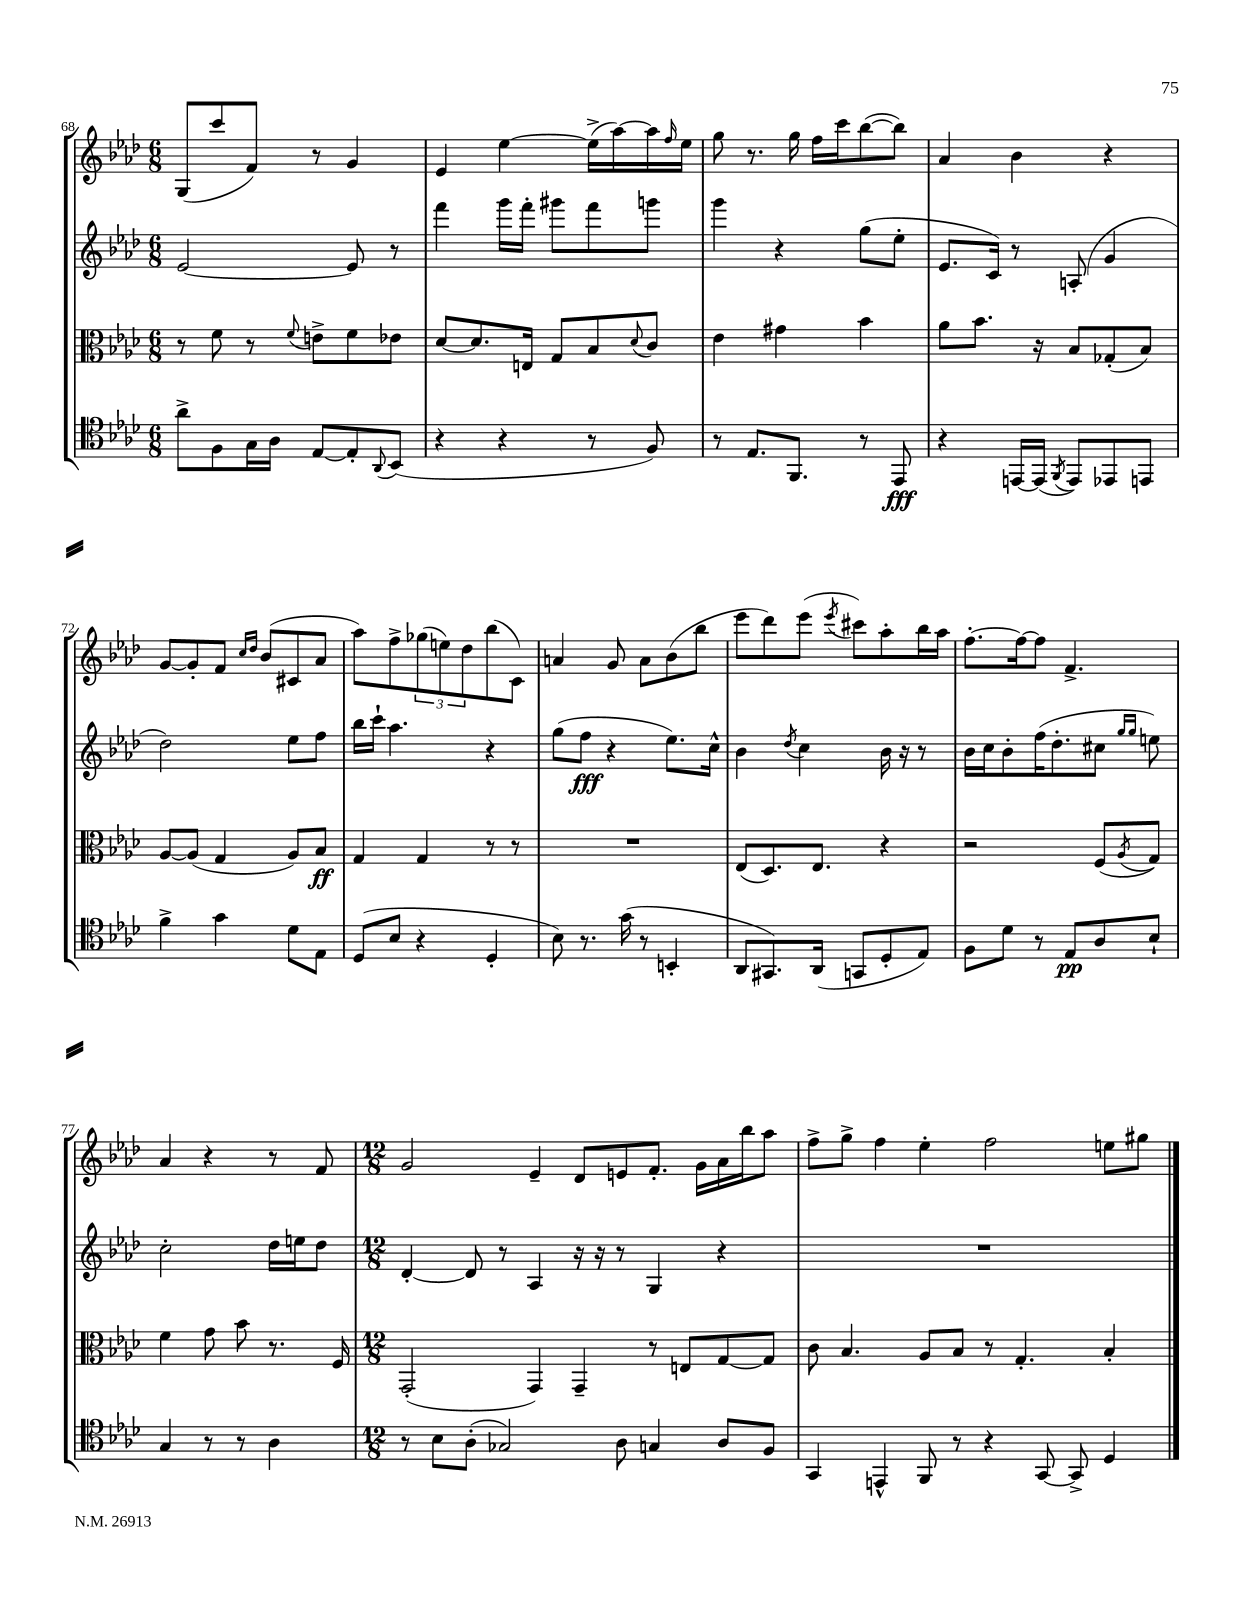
<<
\new StaffGroup <<
\new Staff = "s0" {
    \clef treble \key aes \major \numericTimeSignature \time 6/8
    g8( c'''8 f'8) r8 g'4 |
    ees'4 ees''4~ ees''16->( aes''16~) aes''16 \grace { f''16 } ees''16 |
    g''8 r8. g''16 f''16 c'''16 bes''8~( bes''8) |
    aes'4 bes'4 r4 |
    g'8~ g'8-. f'8 \grace { c''16 des''16 } bes'8( cis'8 aes'8 |
    aes''8) f''8-> \tuplet 3/2 { ges''8( e''8) des''8 } bes''8( c'8) |
    a'4 g'8 a'8 bes'8( bes''8 |
    ees'''8 des'''8) ees'''8( \acciaccatura { ees'''8 } cis'''8) aes''8-. bes''16 aes''16 |
    f''8.~-. f''16~ f''8 f'4.-> |
    aes'4 r4 r8 f'8 |
    \numericTimeSignature \time 12/8 g'2 ees'4-- des'8 e'8 f'8.-. g'16 aes'16 bes''16 aes''8 |
    f''8-> g''8-> f''4 ees''4-. f''2 e''8 gis''8 \bar "|." |
}
\new Staff = "s1" {
    \clef treble \key aes \major \numericTimeSignature \time 6/8
    ees'2~ ees'8 r8 |
    f'''4 g'''16 f'''16-. gis'''8 f'''8 g'''8 |
    g'''4 r4 g''8( ees''8-. |
    ees'8. c'16) r8 a8-.( g'4 |
    des''2) ees''8 f''8 |
    bes''16 c'''16-! aes''4. r4 |
    g''8( f''8\fff r4 ees''8.) c''16-^ |
    bes'4 \acciaccatura { des''8 } c''4 bes'16 r16 r8 |
    bes'16 c''16 bes'8-. f''16( des''8.-. cis''8 \grace { g''16 g''16 } e''8) |
    c''2-. des''16 e''16 des''8 |
    \numericTimeSignature \time 12/8 des'4~-. des'8 r8 aes4 r16 r16 r8 g4 r4 |
    R1. \bar "|." |
}
\new Staff = "s2" {
    \clef alto \key aes \major \numericTimeSignature \time 6/8
    r8 f'8 r8 \appoggiatura { f'8 } e'8-> f'8 ees'8 |
    des'8~ des'8. e16 g8 bes8 \appoggiatura { des'8 } c'8 |
    ees'4 gis'4 bes'4 |
    aes'8 bes'8. r16 bes8 ges8-.( bes8) |
    aes8~ aes8( g4 aes8) bes8\ff |
    g4 g4 r8 r8 |
    R2. |
    ees8( des8.) ees8. r4 |
    r2 f8( \acciaccatura { aes8 } g8) |
    f'4 g'8 bes'8 r8. f16 |
    \numericTimeSignature \time 12/8 g,2-.( g,4) g,4-- r8 e8 g8~ g8 |
    c'8 bes4. aes8 bes8 r8 g4.-. bes4-. \bar "|." |
}
\new Staff = "s3" {
    \clef tenor \key aes \major \numericTimeSignature \time 6/8
    aes'8-> f8 g16 aes16 ees8~ ees8-. \appoggiatura { aes,8 } bes,8( |
    r4 r4 r8 f8) |
    r8 ees8. f,8. r8 ees,8\fff |
    r4 e,16~ e,16( \acciaccatura { f,8 } e,8) ees,8 e,8 |
    f'4-> g'4 des'8 ees8 |
    des8( bes8 r4 des4-. |
    bes8) r8. g'16( r8 b,4-. |
    aes,8 gis,8.) aes,16( g,8 des8-. ees8) |
    f8 des'8 r8 ees8\pp aes8 bes8-! |
    g4 r8 r8 aes4 |
    \numericTimeSignature \time 12/8 r8 bes8 aes8-.( ges2) aes8 g4 aes8 f8 |
    g,4 e,4-^ f,8 r8 r4 g,8~ g,8-> des4 \bar "|." |
}
>>
>>
\layout { \context { \Score currentBarNumber = #68 } }
